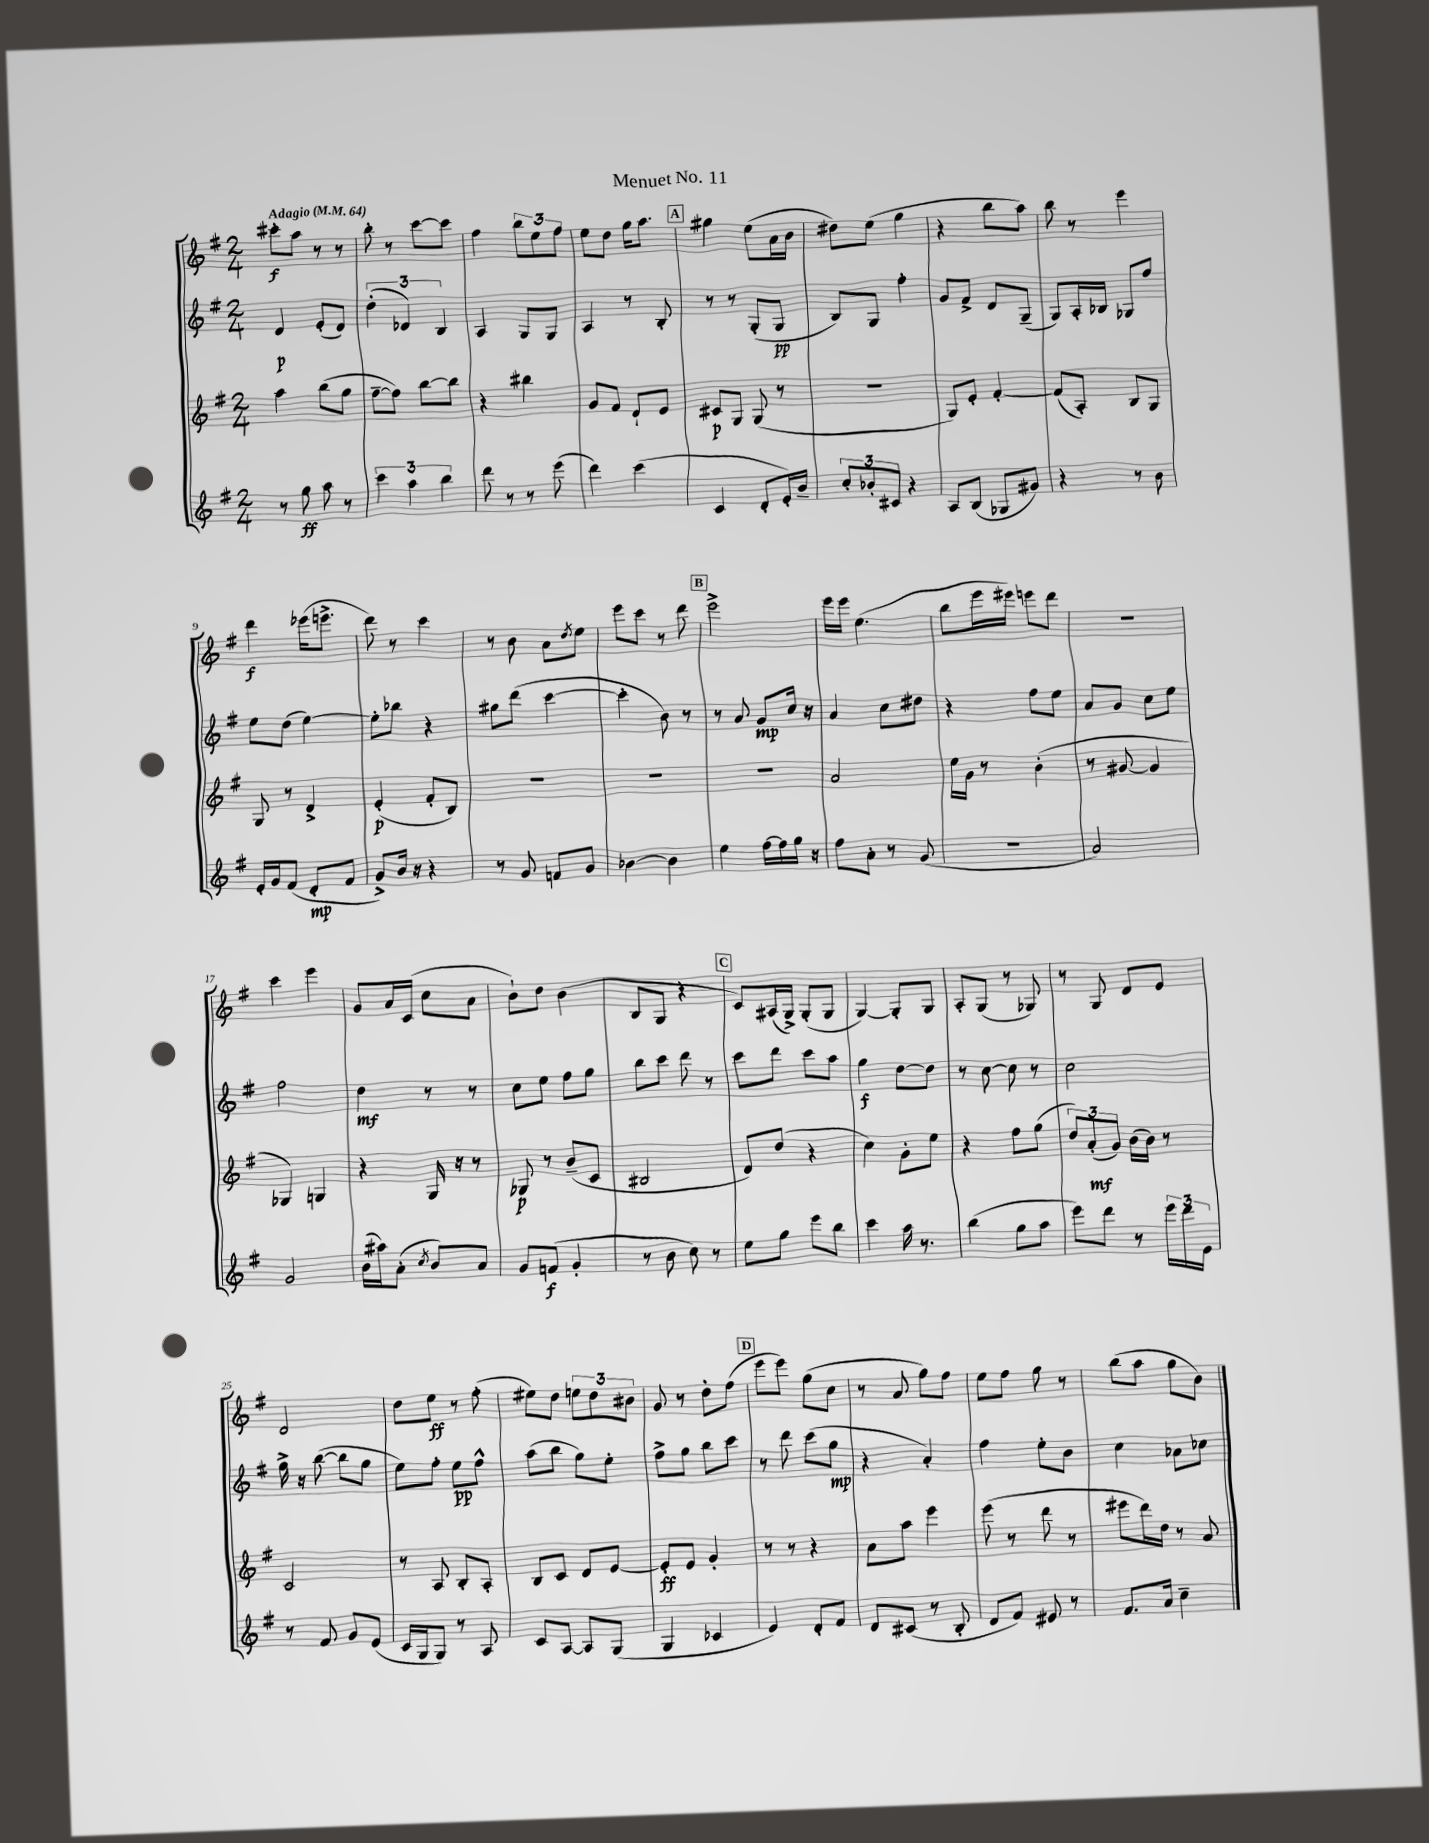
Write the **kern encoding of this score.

**kern	**kern	**kern	**kern
*staff4	*staff3	*staff2	*staff1
*clefG2	*clefG2	*clefG2	*clefG2
*k[f#]	*k[f#]	*k[f#]	*k[f#]
*M2/4	*M2/4	*M2/4	*M2/4
*MM64	*MM64	*MM64	*MM64
8r	4aa\	4d/	8ccc#'\L
8gg\	.	.	8aa\J
8aa\	(8bb\L	(8e'/L	8r
8r	8gg\J	8d/J)	8r
=	=	=	=
6ccc\	[8ff#~\L	(6dd'\	8bb'\
.	8ff#\]J)	.	8r
6aa\	.	6d-/)	.
.	[8bb\L	.	[8ccc\L
6bb\	.	6B/	.
.	8bb\]J	.	8ccc\]J
=	=	=	=
8ddd\	4r	4A/	4ff#\
8r	.	.	.
8r	4bb#\	8G/L	12bb\L
.	.	.	12ee\
(8eee\	.	8G/J	.
.	.	.	12ff#\J
=	=	=	=
4ddd\)	8g/L	4A/	8ee\L
.	8f#/J	.	8dd\J
(4ccc\	8d`/L	8r	16gg\LK
.	.	.	8.aa\J
.	8e/J	8B'/	.
=	=	=	=
4c/	8c#/L	8r	4gg#\
.	8G/J	8r	.
8d'/L	(8G/	(8G'/L	(8ee\L
16e'/L)	8r	8G/J	16a\L
16b~/JJ	.	.	16b\JJ
=	=	=	=
12cc'/L	2r	8B/L)	8dd#\L)
12b-'/	.	.	.
.	.	8G/J	(8ee\J
12c#/J	.	.	.
4r	.	4ff#'\	4gg\
=	=	=	=
8A/L	8G/L)	8g/L	4r
(8B/J	8e'/J	8f#^/J	.
8G-/L	[4f#'/	8d/L	8bb\L
8g#/J)	.	(8G~/J	8aa\J)
=	=	=	=
4r	(8f#/]L	8G/L)	8bb\
.	8A'/J)	16A'/L	8r
.	.	16B-/JJ	.
8r	8B/L	8G-/L	4eee\
8b\	8G/J	8ff#/J	.
=	=	=	=
16e'/LL	8G/	8ee\L	4ddd\
16g/J	.	.	.
(8f#/J	8r	(8dd\J	.
8d'/L	4d^/	[4ee\)	(16eee-\LK
.	.	.	8.eee^\J
8f#/J	.	.	.
=	=	=	=
8g^/L)	(4e'/	8ee'\]L	8ddd\)
16b/Jk	.	8bb-\J	8r
16r	.	.	.
4r	8f#'/L	4r	4ccc\
.	8B/J)	.	.
=	=	=	=
8r	2r	8gg#\L	8r
8g/	.	(8ddd\J	8b\
8f/L	.	[4ccc\	8a\L
.	.	.	8qdd/
8g/J	.	.	8ee\J
=	=	=	=
[4b-\	2r	4ccc'\]	8eee\L
.	.	.	8ccc\J
4b-\]	.	8b\)	8r
.	.	8r	8ddd\
=	=	=	=
4ee\	2r	8r	2eee^\
.	.	8a/	.
[16ff#\LL	.	8g/L	.
16ff#\]	.	.	.
16gg\JJ	.	16cc/Jk	.
16r	.	16r	.
=	=	=	=
8ff#\L	2a/	4a/	16eee\LL
.	.	.	16eee\JJ
8a'\J	.	.	(4.ee\
8r	.	8cc\L	.
(8g/	.	8dd#\J	.
=	=	=	=
2r	16ee\LL	4r	8bb\L
.	16g\JJ	.	.
.	8r	.	16eee\L
.	.	.	16eee#\JJ)
.	(4b'\	8ff#\L	8eee\L
.	.	8ee\J	8ddd\J
=	=	=	=
2a/)	8r	8a/L	2r
.	[8g#/	8g/J	.
.	4g#/]	8cc\L	.
.	.	8ee\J	.
=	=	=	=
2g/	4G-/)	2ff#\	4ccc\
.	4G/	.	4eee\
=	=	=	=
(16b\LL	4r	4dd\	8g/L
16aa#\J)	.	.	.
(8a'\J	.	.	16a/L
.	.	.	(16c/JJ
8qcc/	.	.	.
8b/L)	16G/	8r	8cc\L
.	16r	.	.
8a/J	8r	8r	8a\J
=	=	=	=
8g/L	8G-/	8cc\L	8b`\L)
(8f/J	8r	8ee\J	8dd\J
4g'/	(8b~/L	8ff#\L	(4b\
.	8c/J	8gg\J	.
=	=	=	=
8r	2B#/	8bb\L	8B/L
8b\	.	8ccc\J	8G/J
8cc\)	.	8ddd\	4r
8r	.	8r	.
=	=	=	=
8ee\L	8d/L)	8ccc\L	8c/L)
8gg\J	(8dd/J	8ddd\J	(16A#/L
.	.	.	16G^/JJ)
8eee\L	4r	8ccc\L	(8G'/L
8bb\J	.	8aa\J	8G/J
=	=	=	=
4ccc\	4cc\)	4gg\	[4G/)
16aa\	8g'\L	[8dd\L	8G'/]L
8.r	.	.	.
.	8ee\J	8dd\]J	8G/J
=	=	=	=
(4bb\	4r	8r	8A'/L
.	.	[8cc\	(8G/J
8gg\L	8ff#\L	8cc\]	8r
8aa\J	(8gg\J	8r	8G-/)
=	=	=	=
8eee\L)	12dd/L)	2cc\	8r
.	(12a'/	.	.
8ddd\J	.	.	8G/
.	12g/J)	.	.
8r	(16b\LL	.	8d/L
.	16b\JJ)	.	.
24eee\LL	8r	.	8e/J
24ddd\	.	.	.
24e\JJ	.	.	.
=	=	=	=
8r	2c/	16gg^\	2d/
.	.	16r	.
8f#/	.	([8bb\	.
8g/L	.	8bb\]L	.
(8e/J	.	8gg\J	.
=	=	=	=
16c/LL	8r	8ee\L)	8dd\L
16G/J	.	.	.
8G/J)	8A/	8ff#'\J	8ee\J
8r	8B'/L	8ee\L	8r
8A/	8A'/J	8ff#^^\J	(8ff#'\
=	=	=	=
8c/L	8B/L	(8aa\L	8ee#\L)
[8A/J	8c/J	8bb\J	8dd\J
8A/]L	8d/L	8gg\L)	12ee\L
.	.	.	12dd\
(8G/J	[8e/J	8ee'\J	.
.	.	.	12b#\J
=	=	=	=
4G/	8e'/]L	8ff#^\L	8g/
.	8e/J	8gg\J	8r
4c-/	4g'/	8bb\L	8dd'\L
.	.	8ccc\J	(8ff#\J
=	=	=	=
4e/)	8r	8r	8eee\L
.	8r	8ddd\	8eee\J)
8d'/L	4r	(8ccc\L	(8gg\L
8f#/J	.	8gg\J	8cc\J
=	=	=	=
8d/L	8a\L	4r	8r
(8c#/J	8aa\J	.	8a/
8r	4eee\	4a'/)	8gg\L)
8B'/	.	.	8ff#\J
=	=	=	=
8d/L	(8eee\	4ff#\	8ee\L
8f#/J)	8r	.	8ff#\J
8e#/	8ddd\	8ee'\L	8gg\
8r	8r	8b\J	8r
=	=	=	=
8.f#/L	8eee#\L	4cc\	(8bb\L
.	16ddd\L)	.	8aa\J
16a/Jk	16dd\JJ	.	.
4cc~\	8r	8a-\L	8gg\L
.	8a/	8cc-\J	8b\J)
==	==	==	==
*-	*-	*-	*-
